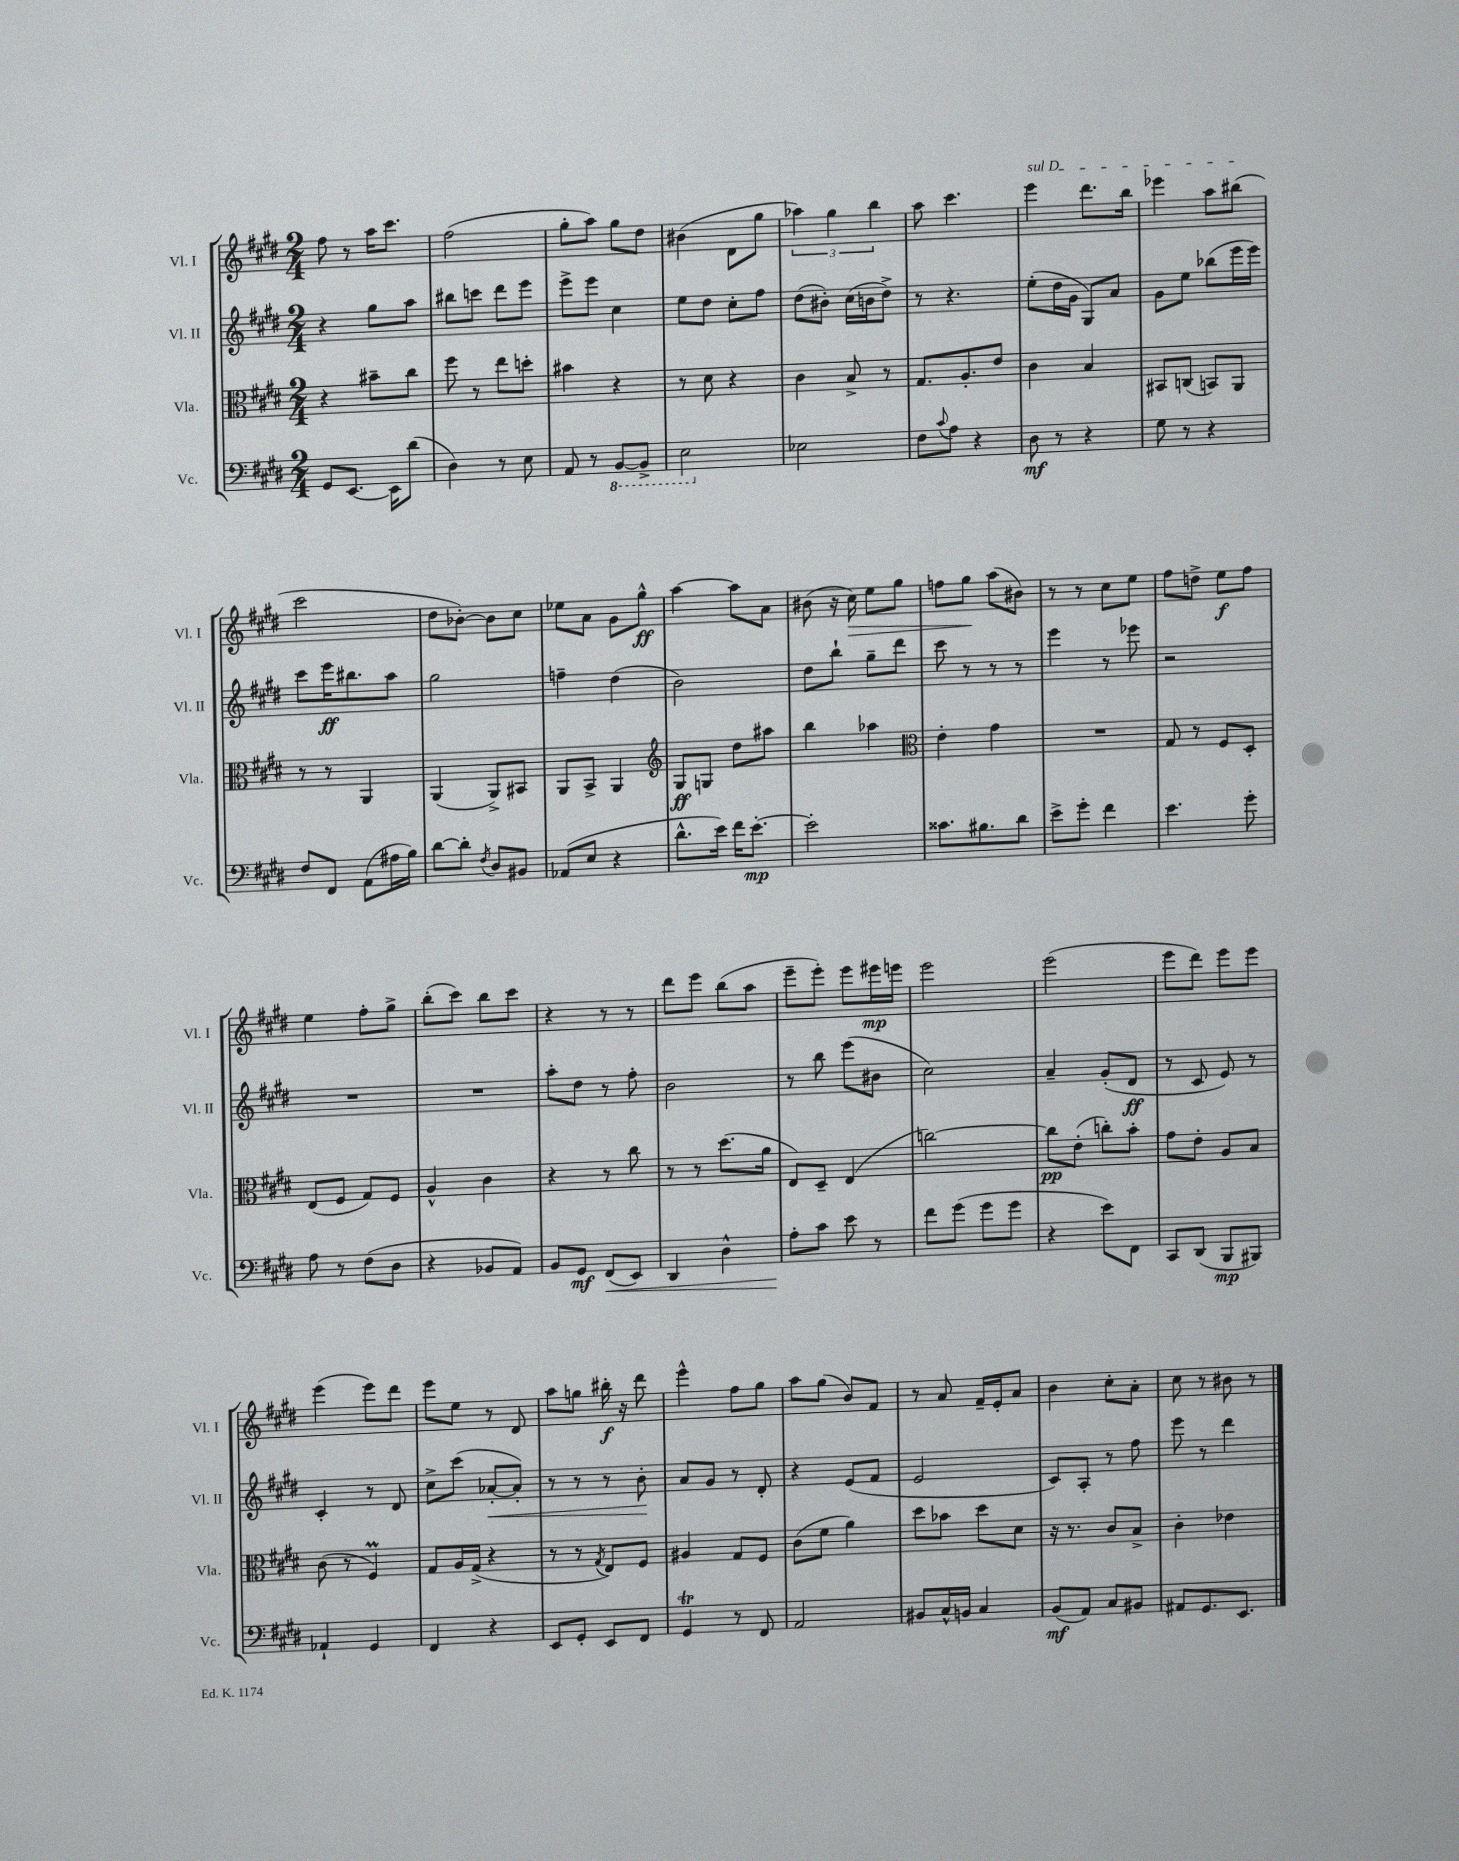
<<
\new StaffGroup <<
\new Staff = "s0" \with { instrumentName = "Vl. I" shortInstrumentName = "Vl. I" } {
    \clef treble \key e \major \numericTimeSignature \time 2/4
    fis''8 r8 a''16 cis'''8. |
    fis''2( |
    gis''8-. a''8) gis''8 dis''8 |
    bis'4( dis'8 gis''8 |
    \tuplet 3/2 { aes''4) gis''4 b''4 } |
    a''8 cis'''4. |
    \once \override TextSpanner.bound-details.left.text = \markup { \italic "sul D" } e'''4\startTextSpan dis'''8. b''16 |
    ees'''4 a''8 bis''8\stopTextSpan( |
    cis'''2 |
    dis''8 bes'8~-.) bes'8 cis''8 |
    ees''8 a'8 gis'8 gis''8-^\ff |
    a''4~ a''8 a'8 |
    bis'8( r16 cis''16\>) e''8 gis''8 |
    f''8 gis''8\! a''8( bis'8) |
    r8 r8 cis''8 e''8 |
    fis''8 d''8-> e''8\f fis''8 |
    e''4 fis''8-. gis''8-> |
    b''8-.( cis'''8) b''8 cis'''8 |
    r4 r8 r8 |
    dis'''8 e'''8 b''8( a''8 |
    e'''8-- e'''8-.) e'''8 eis'''16\mp e'''16 |
    e'''2 |
    e'''2( |
    e'''8 dis'''8) e'''8 e'''8 |
    e'''4( e'''8) dis'''8 |
    e'''8 e''8 r8 dis'8 |
    a''8 g''8 bis''16-.\f r16 dis'''8 |
    e'''4-^ fis''8 gis''8 |
    a''8 gis''8( b'8) fis'8 |
    r8 a'8 fis'16-- e'16-. a'8 |
    b'4 cis''8-. a'8-. |
    cis''8 r8 bis'8 r8 \bar "|." |
}
\new Staff = "s1" \with { instrumentName = "Vl. II" shortInstrumentName = "Vl. II" } {
    \clef treble \key e \major \numericTimeSignature \time 2/4
    r4 gis''8 a''8 |
    bis''8 c'''8 dis'''8 e'''8 |
    e'''8-> e'''8 cis''4 |
    e''8 dis''8 cis''8-. fis''8 |
    dis''8( bis'8-.) cis''16( b'16 dis''8->) |
    r8 r4. |
    e''8-.( dis''16 gis'16 gis8) a'8 |
    gis'8 e''8 bes''8( e'''16 e'''16) |
    cis'''8 e'''16\ff bis''8. a''8 |
    gis''2 |
    f''4-- dis''4( |
    b'2) |
    dis''8 b''8-! gis''8-- dis'''8 |
    cis'''8 r8 r8 r8 |
    e'''4 r8 ees'''8 |
    r2 |
    R2 |
    R2 |
    a''8-. dis''8 r8 fis''8-. |
    b'2 |
    r8 b''8 e'''8( bis'8 |
    cis''2) |
    a'4-- gis'8-.( dis'8\ff |
    r8 cis'8 e'8) r8 |
    cis'4-. r8 dis'8 |
    cis''8-> cis'''8( aes'8~-.\< aes'8-.) |
    r8 r8 r8 b'8-.\! |
    a'8 gis'8 r8 dis'8-. |
    r4 e'8( fis'8 |
    e'2 |
    cis'8) a8-. r8 fis''8 |
    e'''8 r8 dis'''4 \bar "|." |
}
\new Staff = "s2" \with { instrumentName = "Vla." shortInstrumentName = "Vla." } {
    \clef alto \key e \major \numericTimeSignature \time 2/4
    r4 bis'8-- cis''8 |
    fis''8 r8 e''8 d''8-. |
    bis'4 r4 |
    r8 dis'8 r4 |
    cis'4 b8-> r8 |
    gis8. a8.-. e'8 |
    cis'4 b4 |
    bis,8 c8( b,8) a,8 |
    r8 r8 a,4 |
    a,4( a,8->) bis,8 |
    a,8 b,8-> a,4 |
    \clef treble gis8\ff g8 dis''8 ais''8 |
    b''4 aes''4 |
    \clef alto e'4-. gis'4 |
    R2 |
    gis8 r8 fis8 dis8-. |
    e8( fis8 gis8) fis8 |
    a4-^ cis'4 |
    r4 r8 cis''8 |
    r8 r8 dis''8.( a'16 |
    e8) dis8-- e4( |
    c''2~) |
    c''8\pp e'8-.( c''8-.) b'8-. |
    gis'8 e'8-. a8 b8 |
    cis'8( r8 fis4\prall) |
    gis8 a16 gis16->( r4 |
    r8 r8 \acciaccatura { gis8 } e8) fis8 |
    ais4 gis8 fis8 |
    cis'8( fis'8 a'4) |
    dis''8 bes'8 dis''8 dis'8 |
    r16 r8. cis'8 b8-> |
    cis'4-. ees'4 \bar "|." |
}
\new Staff = "s3" \with { instrumentName = "Vc." shortInstrumentName = "Vc." } {
    \clef bass \key e \major \numericTimeSignature \time 2/4
    gis,8 e,8.~ e,16 dis'8( |
    dis4) r8 e8 |
    a,8 r8 \ottava #-1 b,,8~ b,,8-> |
    e,2 \ottava #0 |
    ees2 |
    fis8 \appoggiatura { cis'8 } a8 r4 |
    dis8\mf r8 r4 |
    gis8 r8 r4 |
    fis8 fis,8 a,8( ais16 b16) |
    dis'8~ dis'8-. \acciaccatura { fis8 } dis8 bis,8 |
    aes,8( e8 r4 |
    dis'8.-^ e'16) fis'16 e'8.~-.\mp |
    e'2-. |
    cisis'8. bis8. dis'8 |
    e'8-> gis'8-. fis'4 |
    e'4. gis'8-. |
    a8 r8 fis8( dis8 |
    r4 bes,8 a,8) |
    b,8 gis,8\mf fis,8\<( e,8) |
    dis,4 dis4-^ |
    a8-.\! cis'8 e'8 r8 |
    fis'8 gis'8( gis'8 gis'8 |
    r4 e'8) fis,8 |
    cis,8 dis,8( b,,8\mp bis,,8) |
    aes,4-! gis,4 |
    fis,4 r4 |
    e,8 gis,8-. e,8 fis,8 |
    gis,4\trill r8 fis,8 |
    a,2 |
    bis,8 cis16-^ b,16 cis4 |
    b,8\mf( a,8) cis8 bis,8 |
    ais,8 gis,8. e,8. \bar "|." |
}
>>
>>
\layout { \context { \Score \remove "Bar_number_engraver" } }
